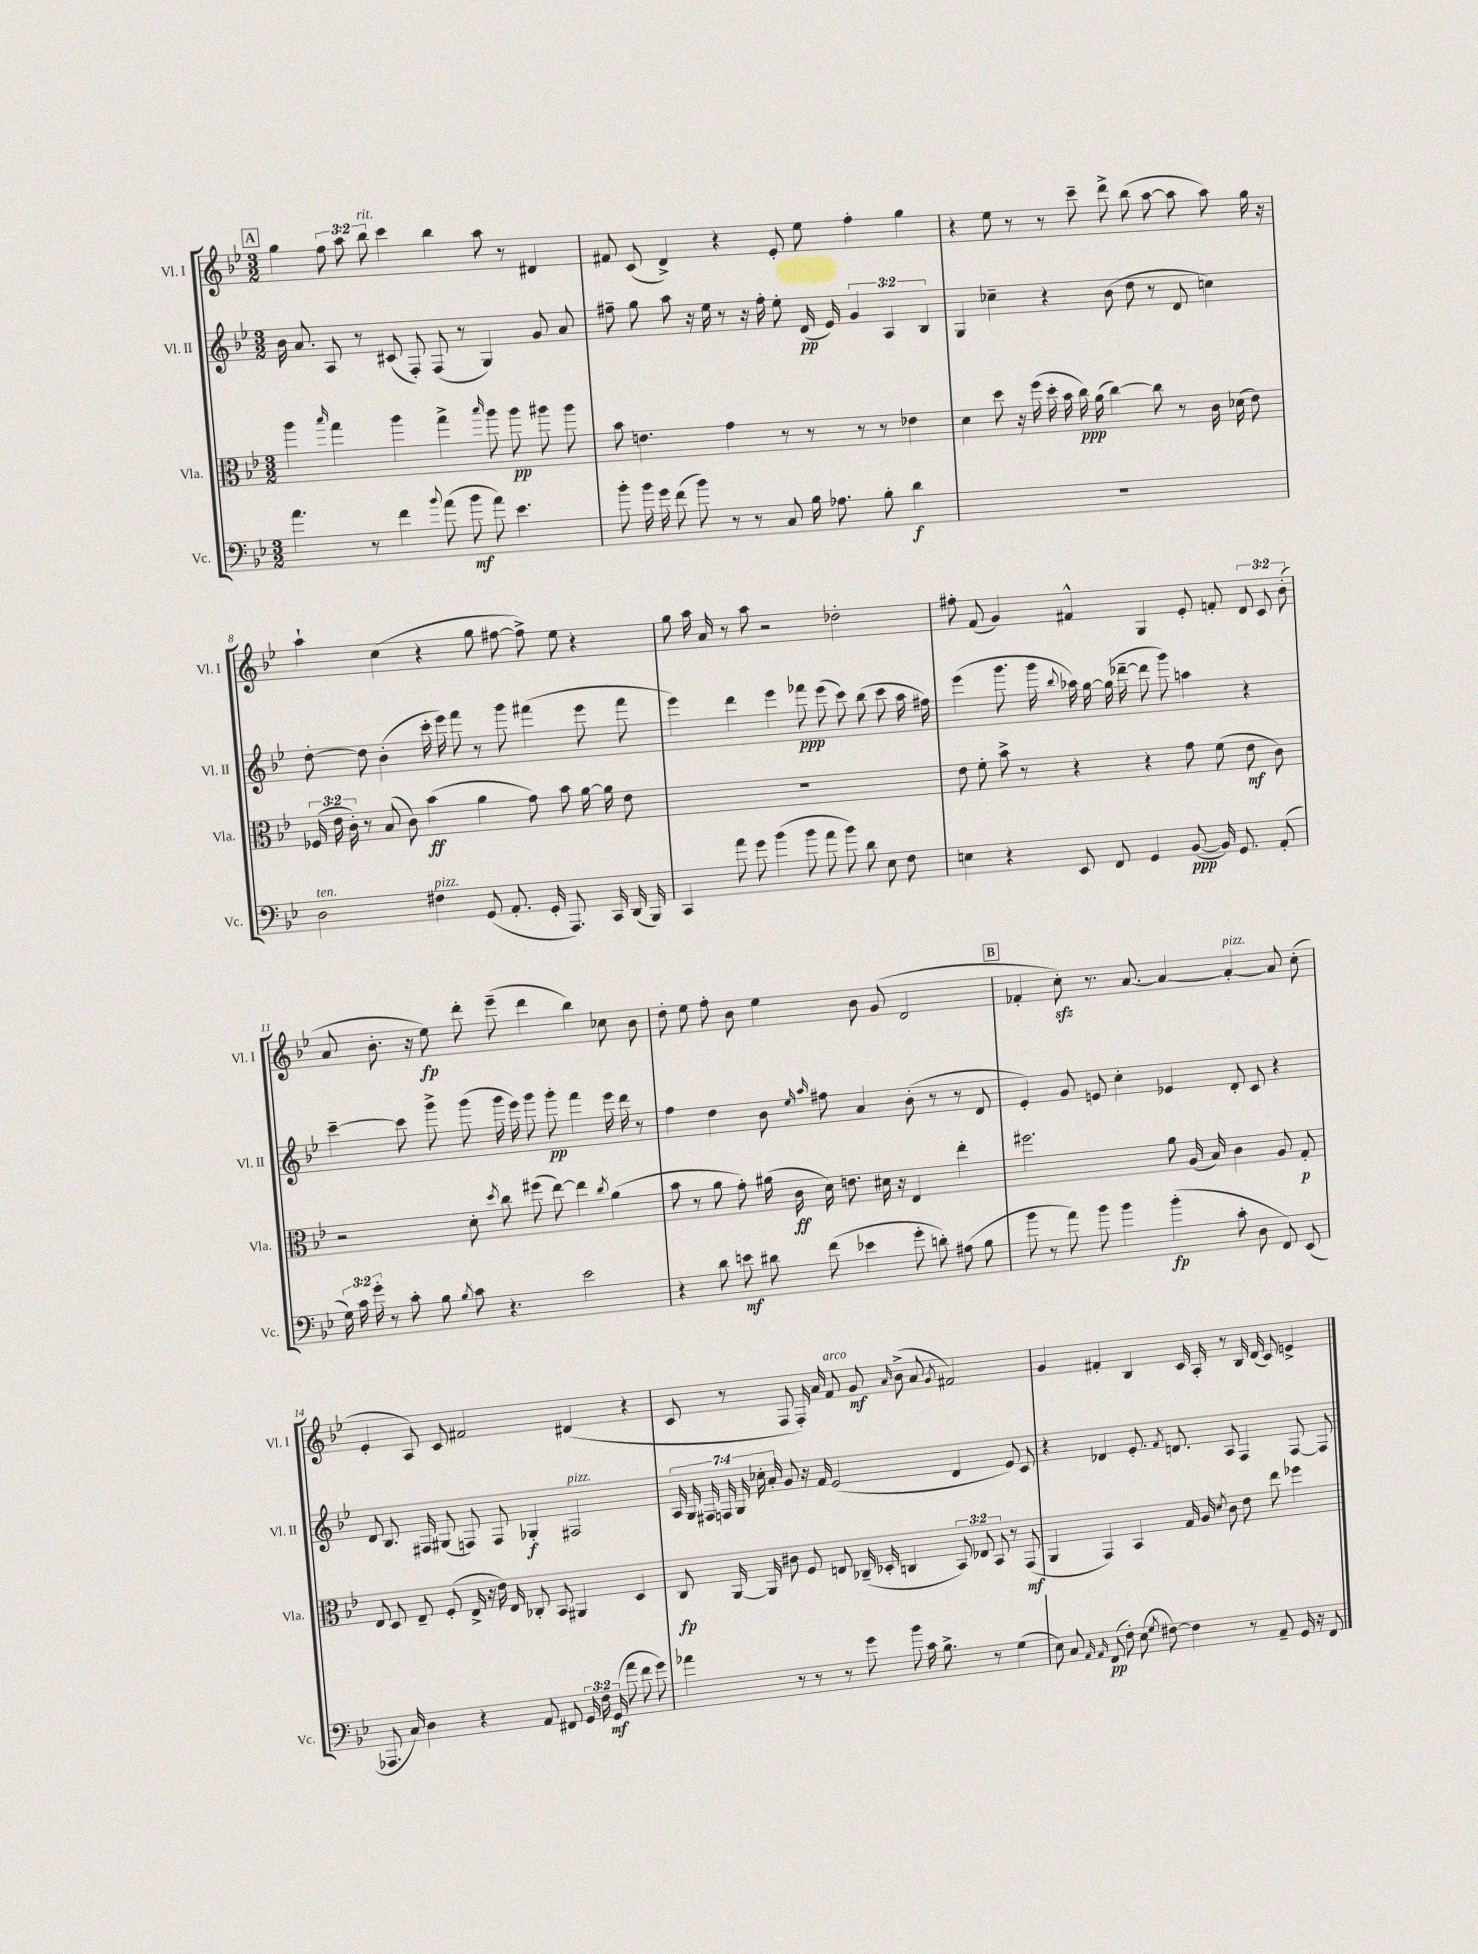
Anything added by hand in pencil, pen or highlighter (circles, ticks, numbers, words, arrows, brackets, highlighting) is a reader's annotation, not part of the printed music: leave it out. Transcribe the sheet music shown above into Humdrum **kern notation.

**kern	**dynam	**kern	**dynam	**kern	**dynam	**kern	**dynam
*part4	*part4	*part3	*part3	*part2	*part2	*part1	*part1
*staff4	*staff4	*staff3	*staff3	*staff2	*staff2	*staff1	*staff1
*I"Vc.	*	*I"Vla.	*	*I"Vl. II	*	*I"Vl. I	*
*I'Vc.	*	*I'Vla.	*	*I'Vl. II	*	*I'Vl. I	*
*clefF4	*	*clefC3	*	*clefG2	*	*clefG2	*
*k[b-e-]	*	*k[b-e-]	*	*k[b-e-]	*	*k[b-e-]	*
*M3/2	*	*M3/2	*	*M3/2	*	*M3/2	*
!!LO:REH:place=s1:t=A
=5	=5	=5	=5	=5	=5	=5	=5
4.a\	.	4aa\	.	16b-\	.	4gg\	.
.	.	.	.	8.a/	.	.	.
.	.	16qqbb-/	.	.	.	.	.
.	.	4gg\	.	8A/	.	12ff\	.
.	.	.	.	.	.	12aa\	.
8r	.	.	.	8r	.	.	.
!	!	!	!	!	!	!LO:TX:a:i:t=rit.	!
.	.	.	.	.	.	12bb-\	.
4f\	.	4aa\	.	(8c#X/	.	4ccc\	.
.	.	.	.	8F'/)	.	.	.
8qqb-/	.	.	.	.	.	.	.
(8a\	.	4gg^\	.	(8F/	.	4bb-\	.
8b-\	mf	.	.	8r	.	.	.
.	.	16qqbb-/	.	.	.	.	.
8a\)	.	8aa\	.	4G/)	.	8aa\	.
4.e-\	.	8aa\	pp	.	.	8r	.
.	.	8aa#X\	.	8g/	.	4d#X/	.
.	.	8aa#\	.	8a/	.	.	.
=6	=6	=6	=6	=6	=6	=6	=6
8b-'\	.	8b-\	.	8ff#X~\	.	8f#X/	.
16b-\	.	4.en\	.	8gg\	.	(8c/	.
16g\	.	.	.	.	.	.	.
(8f\	.	.	.	8aa\	.	4d^/)	.
8b-\)	.	.	.	16r	.	.	.
.	.	.	.	16ee-\	.	.	.
8r	.	4g\	.	8r	.	4r	.
8r	.	.	.	16r	.	.	.
.	.	.	.	16ff#'\	.	.	.
8C/	.	8r	.	8ee-'\	.	8e-'/	.
16B-\	.	8r	.	(16d/	pp	8ee-\	.
8.A-X\	.	.	.	16e-/)	.	.	.
.	.	8r	.	6g/	.	4ff'\	.
8B-'\	.	8r	.	.	.	.	.
.	.	.	.	6A/	.	.	.
4d\	f	4e-X\	.	.	.	4gg\	.
.	.	.	.	6B-/	.	.	.
=7	=7	=7	=7	=7	=7	=7	=7
1.r	.	4d\	.	4G/	.	4r	.
.	.	8dd\	.	4cc-X~\	.	8ee-\	.
.	.	16r	.	.	.	8r	.
.	.	(16ff\	.	.	.	.	.
.	.	16dd'\	.	4r	.	8r	.
.	.	16b-\	.	.	.	.	.
.	.	16cc\)	ppp	.	.	8ccc~\	.
.	.	(16a\	.	.	.	.	.
.	.	[4cc\)	.	(8b-\	.	8ddd^\	.
.	.	.	.	8dd\	.	(8bb-\	.
.	.	8cc\]	.	8r	.	[8aa\	.
.	.	8r	.	8d/	.	8aa\]	.
.	.	16c\	.	4ccn\)	.	8aa\)	.
.	.	(16d-X\	.	.	.	.	.
.	.	8e-\)	.	.	.	16gg\	.
.	.	.	.	.	.	16r	.
!!LO:LB:g=z
=8	=8	=8	=8	=8	=8	=8	=8
!LO:TX:a:i:t=ten.	!	!	!	!	!	!	!
2D\	.	(24F-X/	.	[8dd'\	.	4aa`\	.
.	.	24e-\	.	.	.	.	.
.	.	24c'\)	.	.	.	.	.
.	.	8r	.	8dd\]	.	.	.
.	.	(8B-/	.	(4b-'\	.	(4cc\	.
.	.	8c\)	.	.	.	.	.
!LO:TX:a:i:t=pizz.	!	!	!	!	!	!	!
4F#X\	.	(4b-\	ff	16ccc'\	.	4r	.
.	.	.	.	16eee-\)	.	.	.
.	.	.	.	8fff\	.	.	.
(8GG/	.	4a\	.	8r	.	8gg\	.
8.AA'/	.	.	.	8ggg\	.	[8ff#X\	.
.	.	8g\)	.	(4fff#X\	.	8ff#^\])	.
16GG'/	.	.	.	.	.	.	.
8.AAA/)	.	8b-\	.	.	.	8ee-\	.
.	.	[16a\	.	8eee-\	.	4r	.
16CC/	.	16a\]	.	.	.	.	.
(16DD/	.	8e-\	.	8fff#\	.	.	.
16BBB-/)	.	.	.	.	.	.	.
=9	=9	=9	=9	=9	=9	=9	=9
4CC/	.	1.r	.	4eee-\)	.	8gg\	.
.	.	.	.	.	.	16aa\	.
.	.	.	.	.	.	16a/	.
8a\	.	.	.	4ddd\	.	8r	.
8g\	.	.	.	.	.	8aa\	.
(4b-\	.	.	.	4eee-\	.	2r	.
8b-\	.	.	.	8fff-X\	ppp	.	.
8a\	.	.	.	(8eee-\	.	.	.
8b-\)	.	.	.	8ccc\)	.	2dd-X'\	.
8d\	.	.	.	(8bb-\	.	.	.
8E-\	.	.	.	8ccc\	.	.	.
8F\	.	.	.	16aa\	.	.	.
.	.	.	.	16ff#X\)	.	.	.
=10	=10	=10	=10	=10	=10	=10	=10
4En\	.	8e-\	.	(4eee-\	.	8ff#X'\	.
.	.	8f'\	.	.	.	(8f/	.
4r	.	8b-^\	.	8.ggg\	.	4g/)	.
.	.	8r	.	.	.	.	.
.	.	.	.	16ggg\	.	.	.
.	.	.	.	8qqbb-/	.	.	.
8EE-/	.	4r	.	16aa-X\)	.	4f#X^^/	.
.	.	.	.	[16gg\	.	.	.
8FF/	.	.	.	(16gg\]	.	.	.
.	.	.	.	[16ddd-X~\	.	.	.
4GG/	.	4r	.	8ddd-\]	.	4G/	.
.	.	.	.	8ggg\)	.	.	.
([8BB-/	ppp	8g\	.	4aan\	.	8e-'/	.
16BB-/])	.	(8f\	.	.	.	8fn'/	.
8.GG/	.	.	.	.	.	.	.
.	.	8e-\	mf	4r	.	12d/	.
.	.	.	.	.	.	12c/	.
(8AA'/	.	8c\)	.	.	.	.	.
.	.	.	.	.	.	(12b-'\	.
!!LO:LB:g=z
=11	=11	=11	=11	=11	=11	=11	=11
24G\)	.	2r	.	[4ccc~\	.	8a/	.
24c\	.	.	.	.	.	.	.
24g'\	.	.	.	.	.	.	.
8r	.	.	.	.	.	8.b-'\	.
8c'\	.	.	.	8ccc\]	.	.	.
.	.	.	.	.	.	16r	.
8B-\	.	.	.	8ggg^\	.	8ee-\)	fp
8qB-/	.	.	.	.	.	.	.
8c\	.	8d'\	.	(8ggg\	.	8ddd'\	.
.	.	8qdd/	.	.	.	.	.
4.r	.	8cc\	.	16ggg\	.	(8eee-~\	.
.	.	.	.	16eee-\)	.	.	.
.	.	(8ff#X\	.	8ggg\	.	4ddd\	.
.	.	[8ee-\)	.	8ggg'\	pp	.	.
2e-\	.	4ee-\]	.	4fff\	.	4bb-\)	.
.	.	8qcc/	.	.	.	.	.
.	.	(4a\	.	16eee-\	.	8cc-X\	.
.	.	.	.	16ddd\	.	.	.
.	.	.	.	8r	.	8b-\	.
=12	=12	=12	=12	=12	=12	=12	=12
4r	.	8b-\	.	4ff\	.	8dd'\	.
.	.	8r	.	.	.	8ee-\	.
8d\	.	8a\	.	4dd\	.	8ff'\	.
8en\	mf	8g'\)	.	.	.	8b-\	.
8d#X\	.	(16a#X\	.	8b-\	.	4ee-\	.
.	.	16c\	ff	.	.	.	.
.	.	.	.	16qqee-/	.	.	.
.	.	.	.	16qqaa/	.	.	.
(8f\	.	16d\)	.	8ff#X\	.	.	.
.	.	8.en\	.	.	.	.	.
4e-X\	.	.	.	4a/	.	8b-\	.
.	.	16d#X\	.	.	.	(8g/	.
.	.	16r	.	.	.	.	.
8g'\	.	4E-/	.	(8b-'\	.	2d/	.
8dn'\)	.	.	.	8r	.	.	.
(8A#X\	.	4ee-'\	.	8r	.	.	.
8B-\	.	.	.	8d/	.	.	.
!!LO:REH:place=s1:t=B
=13	=13	=13	=13	=13	=13	=13	=13
8b-\	.	2.ff#X\	.	4e-'/)	.	4f-X'/	.
8r	.	.	.	.	.	.	.
8a\)	.	.	.	8g/	.	8cczz'\)	.
8b-\	.	.	.	8en/	.	8.r	.
4b-\	.	.	.	4cc'\	.	.	.
.	.	.	.	.	.	[8.a/	.
(4b-'\	fp	8a\	.	4e-X/	.	4a/_	.
.	.	(16A/	.	.	.	.	.
.	.	16B-/)	.	.	.	.	.
!	!	!	!	!	!	!LO:TX:a:i:t=pizz.	!
8c'\	.	4c\	.	8d'/	.	4a'/_	.
8D\	.	.	.	8c/	.	.	.
8FF/)	.	8A/	.	4r	.	8a/]	.
(8EE-/	.	8G'/	p	.	.	(8cc'\	.
!!LO:LB:g=z
=14	=14	=14	=14	=14	=14	=14	=14
8.AAA-X/	.	8E-/	.	8d/	.	4e-'/	.
.	.	8D/	.	8.B-/	.	.	.
16C/)	.	.	.	.	.	.	.
4D\	.	8E-~/	.	.	.	8A/)	.
.	.	.	.	16F#X/	.	.	.
.	.	(8F'/	.	(8G#X/	.	8c/	.
4r	.	16E-^/	.	8Fn/)	.	2f#X/	.
.	.	16r	.	.	.	.	.
.	.	16e-\)	.	8F/	.	.	.
.	.	16E-/	.	.	.	.	.
8AA/	.	8C-X'/	.	4G-X'/	f	.	.
8FF#X/	.	8BB-/	.	.	.	.	.
!	!	!	!	!LO:TX:a:i:t=pizz.	!	!	!
24GG/	.	4AA#X/	.	2F#X/	.	(4d#X/	.
24F\	.	.	.	.	.	.	.
(24GG/	mf	.	.	.	.	.	.
8a\	.	.	.	.	.	.	.
8f\	.	4D/	.	.	.	4r	.
8g\)	.	.	.	.	.	.	.
=15	=15	=15	=15	=15	=15	=15	=15
4a-X\	.	8C/	fp	28A/	.	8c/	.
.	.	.	.	28G/	.	.	.
.	.	.	.	28F#X/	.	.	.
.	.	.	.	28Fn/	.	.	.
.	.	[16AA/	.	.	.	8r	.
.	.	.	.	28G/	.	.	.
.	.	.	.	28cc-X'\	.	.	.
.	.	16AA/]	.	.	.	.	.
.	.	.	.	28a'/	.	.	.
8r	.	8c#X\	.	8g/	.	8F/	.
8r	.	8F/	.	16r	.	16F'/)	.
.	.	.	.	16f/	.	16a/	.
!	!	!	!	!	!	!LO:TX:a:i:t=arco	!
8r	.	8En/	.	(2e-/	.	8f/	.
8g\	.	(16C-X~/	.	.	.	8g/	mf
.	.	16D-X'/	.	.	.	.	.
.	.	.	.	.	.	16qqa/	.
8b-\	.	4Cn/	.	.	.	(8b-^\	.
16c\	.	.	.	.	.	8a/	.
8.B-^\	.	.	.	.	.	.	.
.	.	.	.	.	.	8qg/	.
.	.	12BB-/)	.	4d/	.	2f#X/)	.
.	.	12E-X/	.	.	.	.	.
8r	.	.	.	.	.	.	.
.	.	12BB-/	.	.	.	.	.
(4G\	.	8r	.	8e-/)	.	.	.
.	.	(8GG/	mf	8c/	.	.	.
=16	=16	=16	=16	=16	=16	=16	=16
8E-\)	.	4AA/	.	4r	.	4g/	.
8C/	.	.	.	.	.	.	.
16qqAA/	.	.	.	.	.	.	.
16qqAA/	.	.	.	.	.	.	.
(8FF/	pp	4GG/)	.	4d-X/	.	4f#X'/	.
8F'\)	.	.	.	.	.	.	.
(8E-\	.	4BB-/	.	8.e-'/	.	4B-/	.
8qG/	.	.	.	.	.	.	.
[8F#X\)	.	.	.	.	.	.	.
.	.	.	.	8qf/	.	.	.
.	.	.	.	8.dn/	.	.	.
4F#\]	.	16G/	.	.	.	16c/	.
.	.	16A/	.	.	.	16A'/	.
.	.	8qd/	.	.	.	.	.
.	.	8c\	.	8A/	.	8r	.
8r	.	8e-\	.	4F/	.	16B-/	.
.	.	.	.	.	.	(16d/	.
8AA~/	.	8ee-\	.	.	.	8c/)	.
16GG/	.	4ff-X\	.	[8F/	.	4en^/	.
16r	.	.	.	.	.	.	.
8FF/	.	.	.	8F/]	.	.	.
==	==	==	==	==	==	==	==
*-	*-	*-	*-	*-	*-	*-	*-
